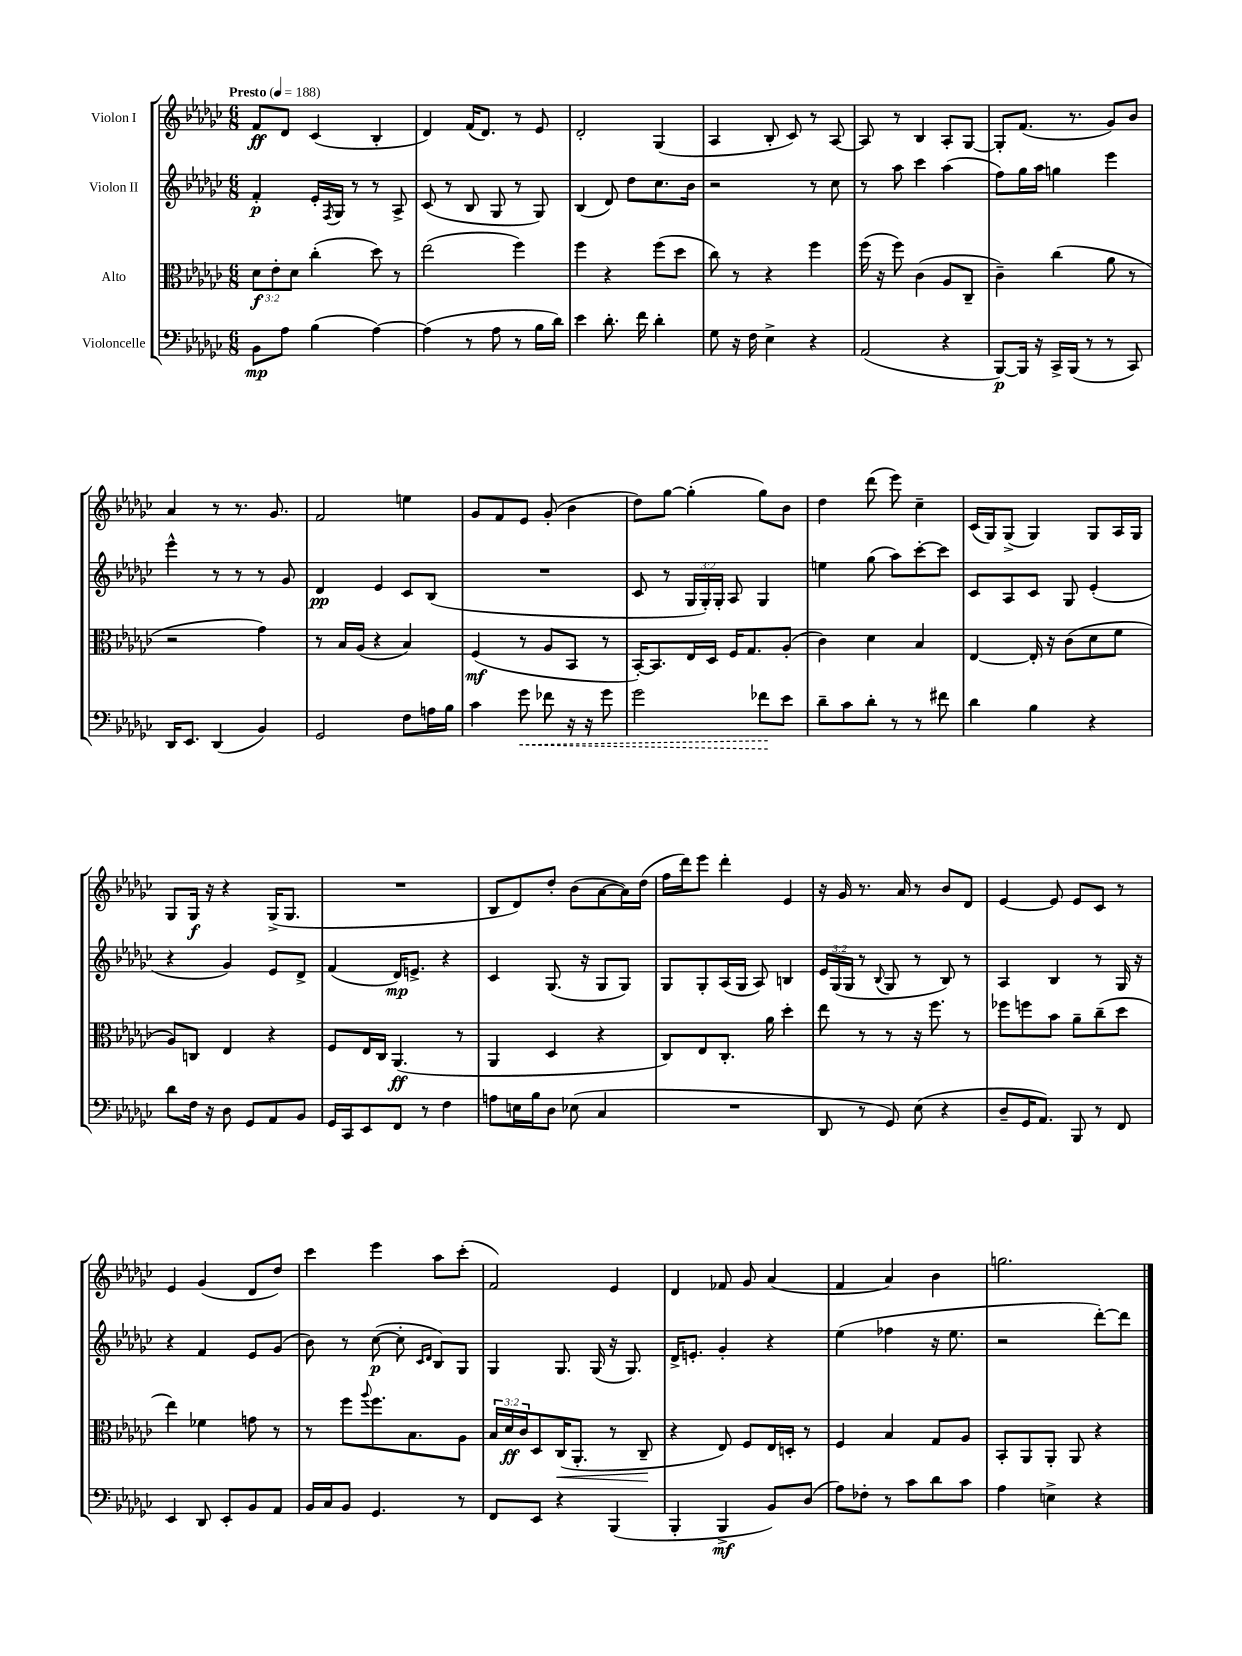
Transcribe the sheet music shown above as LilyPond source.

<<
\new StaffGroup <<
\new Staff = "s0" \with { instrumentName = "Violon I" } {
    \clef treble \key ges \major \numericTimeSignature \time 6/8 \tempo "Presto" 4 = 188
    f'8\ff des'8 ces'4( bes4-. |
    des'4) f'16( des'8.) r8 ees'8 |
    des'2-. ges4( |
    aes4 bes8-. ces'8) r8 aes8~ |
    aes8 r8 bes4 aes8-. ges8~ |
    ges8-. f'8.( r8. ges'8) bes'8 |
    aes'4 r8 r8. ges'8. |
    f'2 e''4 |
    ges'8 f'8 ees'8 ges'8-.( bes'4 |
    des''8) ges''8~ ges''4-.( ges''8) bes'8 |
    des''4 des'''8( ees'''8) ces''4-- |
    ces'16( ges16) ges8->( ges4) ges8 aes16 ges16 |
    ges8 ges16\f r16 r4 ges16->( ges8. |
    R2. |
    bes8 des'8) des''8-. bes'8( aes'8~ aes'16) des''16( |
    f''16 des'''16) ees'''8 des'''4-. ees'4 |
    r16 ges'16 r8. aes'16 r8 bes'8 des'8 |
    ees'4~ ees'8 ees'8 ces'8 r8 |
    ees'4 ges'4( des'8 des''8) |
    ces'''4 ees'''4 aes''8 ces'''8-.( |
    f'2) ees'4 |
    des'4 fes'8 ges'8 aes'4( |
    f'4 aes'4) bes'4 |
    g''2. \bar "|." |
}
\new Staff = "s1" \with { instrumentName = "Violon II" } {
    \clef treble \key ges \major \numericTimeSignature \time 6/8 \override Staff.TupletNumber.text = #tuplet-number::calc-fraction-text
    f'4-.\p ees'16-. \acciaccatura { f8 } ges16 r8 r8 aes8-> |
    ces'8( r8 bes8 ges8 r8 ges8) |
    bes4( des'8) des''8 ces''8. bes'16 |
    r2 r8 ces''8 |
    r8 aes''8 ces'''4 aes''4( |
    f''8) ges''16 aes''16 g''4 ees'''4 |
    ees'''4-^ r8 r8 r8 ges'8 |
    des'4\pp ees'4 ces'8 bes8( |
    R2. |
    ces'8 r8 \tuplet 3/2 { ges16 ges16-.) ges16-. } aes8 ges4 |
    e''4 ges''8( aes''8) ces'''8~-. ces'''8 |
    ces'8 aes8 ces'8 ges8 ees'4-.( |
    r4 ges'4) ees'8 des'8-> |
    f'4( des'16\mp) e'8.-> r4 |
    ces'4 ges8.( r16 ges8 ges8) |
    ges8 ges8-. aes16( ges16 aes8) b4 |
    \tuplet 3/2 { ees'16 ges16( ges16 } r8 \appoggiatura { bes8 } ges8 r8 bes8) r8 |
    aes4 bes4 r8 ges16 r16 |
    r4 f'4 ees'8 ges'8( |
    bes'8) r8 ces''8~\p( ces''8-. \grace { ces'16 des'16 } bes8) ges8 |
    ges4 ges8. ges16( r16 ges8.) |
    des'16-> e'8.-. ges'4-. r4 |
    ees''4( fes''4 r16 ees''8. |
    r2 des'''8~-.) des'''8 \bar "|." |
}
\new Staff = "s2" \with { instrumentName = "Alto" } {
    \clef alto \key ges \major \numericTimeSignature \time 6/8 \override Staff.TupletNumber.text = #tuplet-number::calc-fraction-text
    \tuplet 3/2 { des'8\f ees'8-. des'8 } ces''4-.( des''8) r8 |
    ees''2( f''4) |
    f''4 r4 f''8( des''8 |
    ces''8) r8 r4 f''4 |
    f''16( r16 f''8) ces'4( aes8 ces8-- |
    ces'4--) ces''4( aes'8 r8 |
    r2 ges'4) |
    r8 bes16 aes16( r4 bes4) |
    f4\mf( r8 aes8 bes,8 r8 |
    bes,16~-.) bes,8. ees16 des16 f16 ges8. aes8-.( |
    ces'4) des'4 bes4 |
    ees4~ ees16-. r16 ces'8( des'8 f'8 |
    aes8) c8 ees4 r4 |
    f8 ees16 ces16 aes,4.\ff( r8 |
    aes,4 des4 r4 |
    ces8) ees8 ces8.-. aes'16 des''4-. |
    ees''8 r8 r8 r16 f''8. r8 |
    fes''8 f''8 bes'8 aes'8-- ces''8--( des''8 |
    ees''4) fes'4 g'8 r8 |
    r8 f''8 \appoggiatura { aes''8 } f''8. bes8. aes8 |
    \tuplet 3/2 { bes16 des'16\ff ces'16 } des8 ces16\<( aes,8.-. r8 ces8--\! |
    r4 ees8) f8 ees16 d16-. r8 |
    f4 bes4 ges8 aes8 |
    bes,8-. aes,8 aes,8-. aes,8 r4 \bar "|." |
}
\new Staff = "s3" \with { instrumentName = "Violoncelle" } {
    \clef bass \key ges \major \numericTimeSignature \time 6/8
    bes,8\mp aes8 bes4( aes4~) |
    aes4( r8 aes8 r8 bes16 des'16) |
    ees'4 des'8.-. f'16 des'4-. |
    ges8 r16 f16 ees4-> r4 |
    aes,2( r4 |
    bes,,8~\p) bes,,16 r16 ces,16-> bes,,16( r8 r8 ces,8) |
    des,16 ees,8. des,4( bes,4) |
    ges,2 f8 a16 bes16 |
    ces'4 \once \override Hairpin.style = #'dashed-line ges'8\< fes'8 r16 r16 ges'8 |
    ges'2 fes'8\! ees'8 |
    des'8-- ces'8 des'8-. r8 r8 fis'8 |
    des'4 bes4 r4 |
    des'8 f16 r16 des8 ges,8 aes,8 bes,8 |
    ges,16 ces,16 ees,8 f,8 r8 f4 |
    a8 e16 bes16 des8 ees8( ces4 |
    R2. |
    des,8 r8 ges,8) ees8( r4 |
    des8-- ges,16 aes,8.) bes,,8 r8 f,8 |
    ees,4 des,8 ees,8-. bes,8 aes,8 |
    bes,16 ces16 bes,8 ges,4. r8 |
    f,8 ees,8 r4 bes,,4( |
    bes,,4-. bes,,4->\mf bes,8) des8( |
    aes8) fes8-. r8 ces'8 des'8 ces'8 |
    aes4 e4-> r4 \bar "|." |
}
>>
>>
\layout { \context { \Score \remove "Bar_number_engraver" } }
